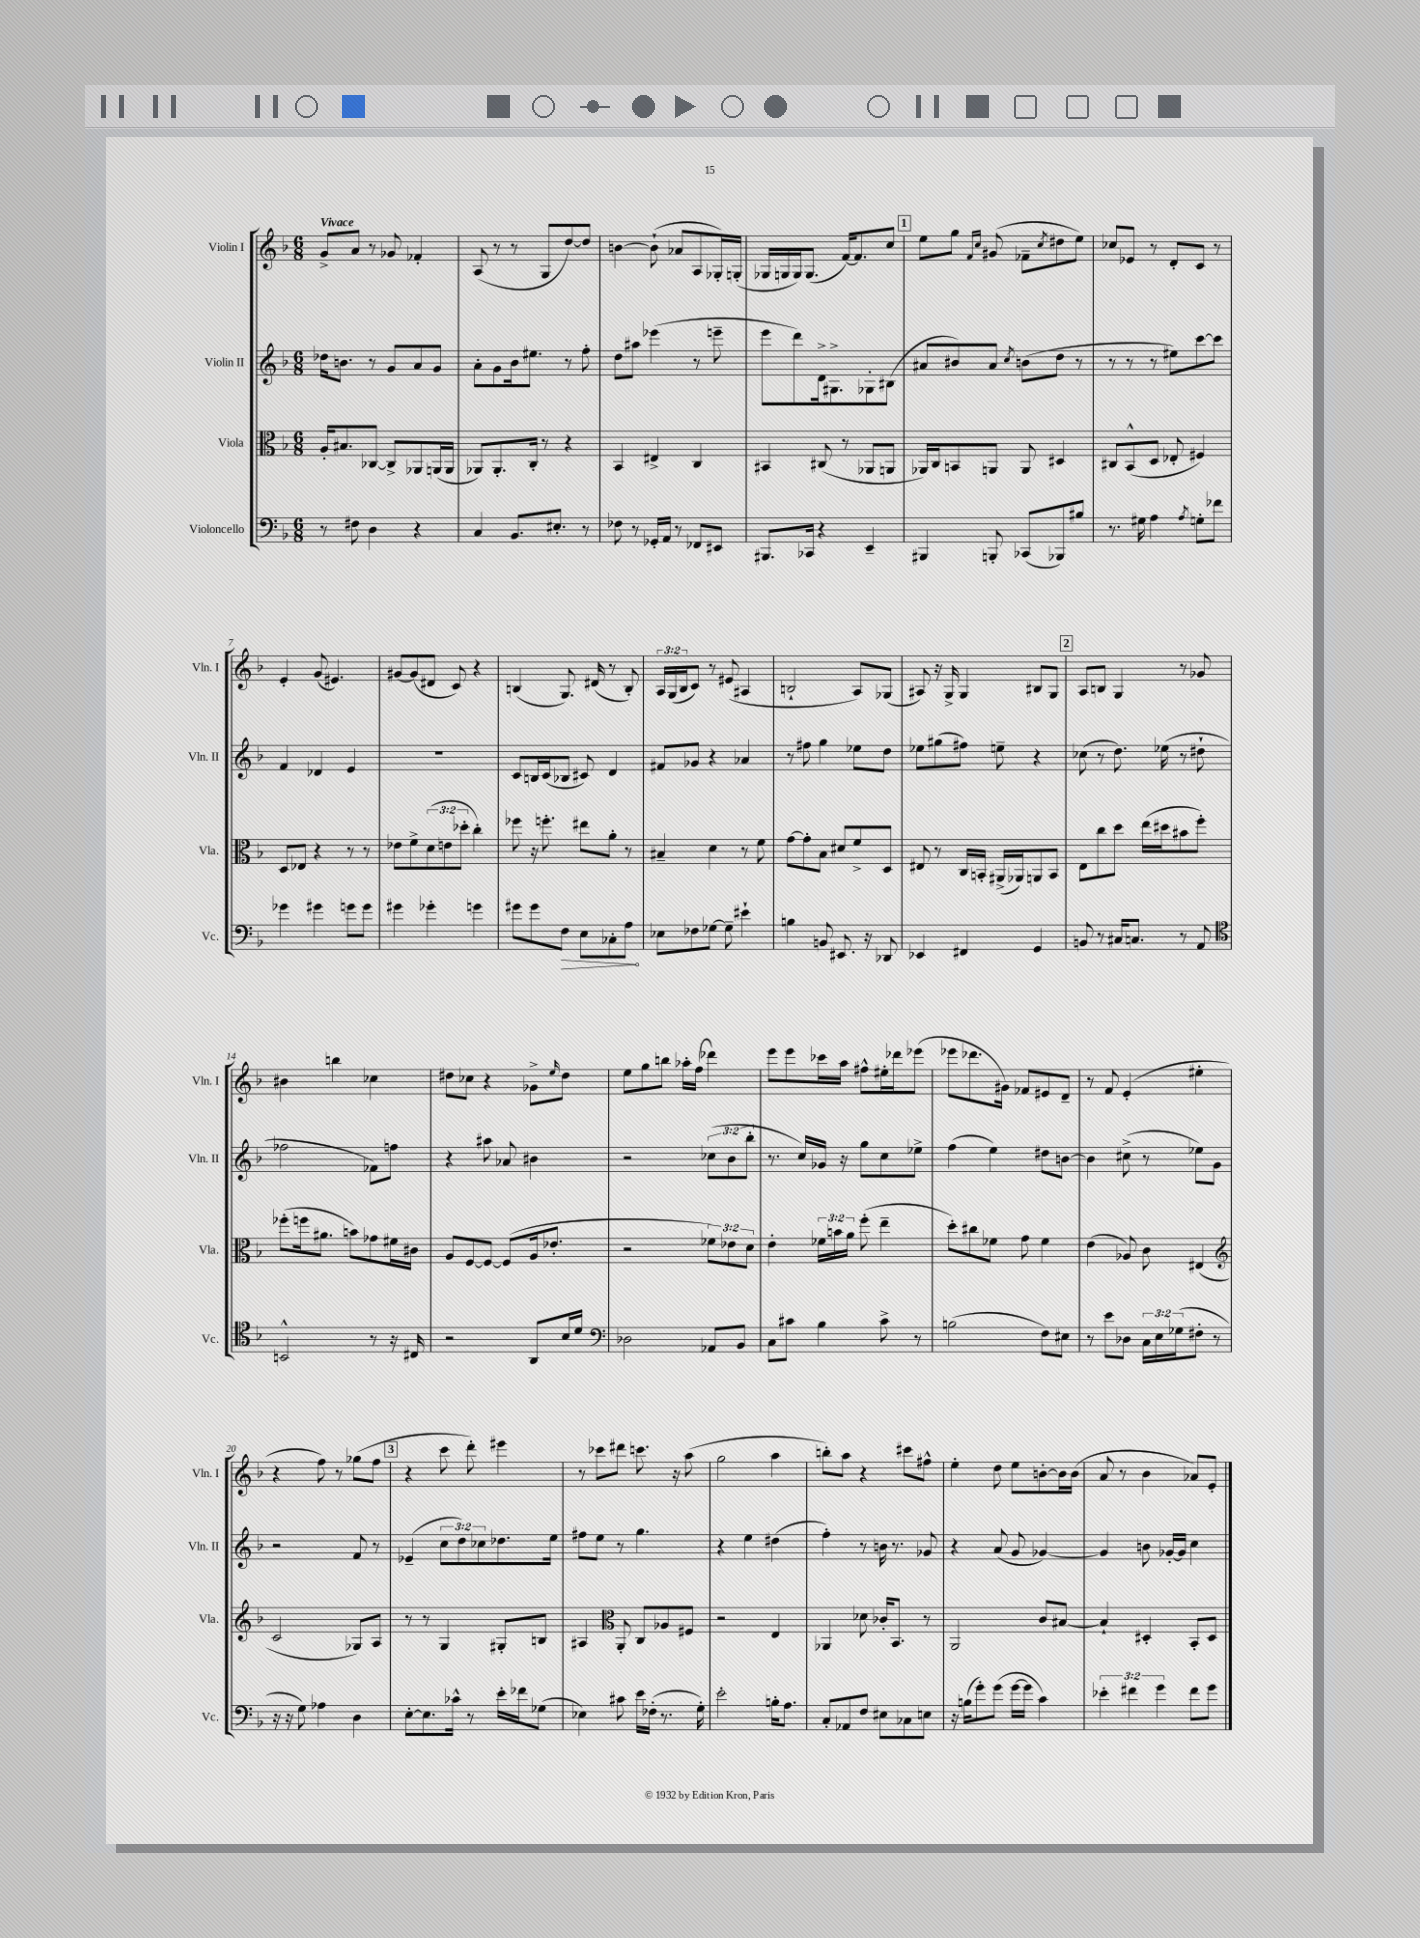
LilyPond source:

<<
\new StaffGroup <<
\new Staff = "s0" \with { instrumentName = "Violin I" shortInstrumentName = "Vln. I" } {
    \clef treble \key f \major \numericTimeSignature \time 6/8 \override Staff.TupletNumber.text = #tuplet-number::calc-fraction-text \tempo "Vivace"
    g'8-> a'8 r8 ges'8 fes'4-. |
    a8( r8 r8 g8 d''8~) d''8 |
    b'4~ b'8-!( aes'8 a8 ges16-.) g16-.( |
    ges16 g16 g16) g8.( f'16~) f'8. c''8 |
    \mark \markup { \box "1" } e''8 g''8 \grace { f'16 c''16 } gis'8( fes'8-- \acciaccatura { c''8 } dis''8 e''8) |
    ces''8 ees'8 r8 d'8-. c'8 r8 |
    e'4-. g'8( eis'4.) |
    gis'8~ gis'8( dis'8 c'8) r4 |
    b4( g8.) dis'16( r8 b8-.) |
    \tuplet 3/2 { a16 g16( bes16 } c'8) r8 eis'8( ais4 |
    b2-! a8) ges8( |
    ais8) r16 g16-> g4 bis8 g8 |
    \mark \markup { \box "2" } a8 b8 g4 r8 ges'8 |
    bis'4 b''4 ces''4 |
    dis''8 ces''8 r4 ges'8-> \grace { e''16 } dis''8 |
    e''8 g''8 b''8 aes''16-. f''16( des'''4) |
    e'''8 e'''8 ces'''16 a''16 fis''8-^ eis''16-. des'''16 ees'''8( |
    ees'''8 des'''8. gis'16) fes'8 eis'8 d'8-- |
    r8 f'8 e'4-.( eis''4-. |
    r4 f''8) r8 ges''8( f''8 |
    \mark \markup { \box "3" } r4 c'''8 d'''8-.) eis'''4 |
    r8 ces'''8 dis'''8 c'''8. r16 a''8( |
    g''2 a''4 |
    b''8-.) a''8 r4 cis'''8 fis''8-^ |
    e''4-. d''8 e''8 b'8~-. b'16 b'16( |
    a'8 r8 bes'4 aes'8) e'8-. \bar "|." |
}
\new Staff = "s1" \with { instrumentName = "Violin II" shortInstrumentName = "Vln. II" } {
    \clef treble \key f \major \numericTimeSignature \time 6/8 \override Staff.TupletNumber.text = #tuplet-number::calc-fraction-text
    des''16 b'8. r8 g'8 a'8 g'8 |
    a'8-. g'8 bes'16 eis''8. r8 f''8-. |
    d''8 ais''8 ees'''4( r8 e'''8-- |
    e'''8 d'''8) d'16-> gis8.-> ges8-. bis8( |
    \mark \markup { \box "1" } ais'8 bis'8) ais'8 \acciaccatura { c''8 } b'8( d''8 r8 |
    r8 r8 r8 eis''8) c'''8~ c'''8 |
    f'4 des'4 e'4 |
    R2. |
    c'8 b16 c'16( bes8 cis'8) d'4 |
    fis'8 ges'8 r4 aes'4 |
    r8 fis''8 g''4 ees''8 d''8 |
    ees''8 gis''8( fis''8) e''8-- r4 |
    \mark \markup { \box "2" } ces''8( r8 d''8.) ees''16( r8 dis''8-! |
    fes''2 fes'8) f''8 |
    r4 ais''8 aes'8 bis'4 |
    r2 \tuplet 3/2 { ces''8( bes'8 bes''8-. } |
    r8. c''16) ges'16 r16 g''8 c''8 ees''8-> |
    f''4( e''4) dis''8 b'8~ |
    b'4 cis''8->( r8 ees''8) g'8 |
    r2 f'8 r8 |
    \mark \markup { \box "3" } ees'4--( \tuplet 3/2 { c''8 d''8) ces''8 } des''8. e''16 |
    fis''8 e''8 r8 g''4. |
    r4 e''4 dis''4( |
    f''4-.) r8 b'16 r8. ges'8 |
    r4 a'8( g'8 ges'4~) |
    ges'4 b'8 ges'16~-. ges'16 c''4 \bar "|." |
}
\new Staff = "s2" \with { instrumentName = "Viola" shortInstrumentName = "Vla." } {
    \clef alto \key f \major \numericTimeSignature \time 6/8 \override Staff.TupletNumber.text = #tuplet-number::calc-fraction-text
    a16-. bis8. ces8~ ces8-> aes,8 a,16( a,16 |
    aes,8) aes,8.-. c16-. r8 r4 |
    bes,4 eis4-> c4 |
    bis,4 cis8( r8 aes,8 a,8 |
    \mark \markup { \box "1" } aes,16) c16 b,8 a,8 a,8 dis4 |
    cis8 bes,8-^( d8 ees8-. fis4) |
    d8 ees8 r4 r8 r8 |
    ees'8 f'8-> \tuplet 3/2 { d'8( e'8 des''8-. } c''4-.) |
    fes''8 r16 f''8.-. eis''8 a'8-. r8 |
    bis4-- d'4 r8 f'8 |
    g'8~ g'8-. bes8 dis'8 f'8-> d8 |
    eis8 r8 c16 b,16-. ais,16->( aes,16) a,8 b,8 |
    \mark \markup { \box "2" } e8 c''8 d''8 e''16( dis''16 bis'8 f''8-.) |
    fes''8-.( f''16 ais'8. b'8) ges'8 fis'16 cis'16 |
    a8 f8~ f8~ f8( a16 ees'8.-. |
    r2 \tuplet 3/2 { fes'8) ees'8 d'8 } |
    e'4-. \tuplet 3/2 { fes'16 b'16 a'16 } f''8-.( e''4-- |
    d''8-.) cis''8 fes'8 g'8 fes'4 |
    e'4( aes8) c'8 eis4( |
    \clef treble c'2 ges8) a8 |
    \mark \markup { \box "3" } r8 r8 g4 gis8-. b8 |
    ais4 \clef alto a,8-. c8 aes8 fis8 |
    r2 e4 |
    aes,4 des'8 ces'16-. bes,8. r8 |
    a,2 c'8 bis8~ |
    bis4-! dis4-. bes,8-. dis8 \bar "|." |
}
\new Staff = "s3" \with { instrumentName = "Violoncello" shortInstrumentName = "Vc." } {
    \clef bass \key f \major \numericTimeSignature \time 6/8 \override Staff.TupletNumber.text = #tuplet-number::calc-fraction-text
    r8 fis8 d4 r4 |
    c4 bes,8. eis8.-. r8 |
    fes8 r8 ges,16-. a,16 r8 fes,8 eis,8 |
    bis,,8. ces,16 r4 e,4-- |
    \mark \markup { \box "1" } bis,,4 b,,8-. ces,8( bes,,8) bis8 |
    r8. gis16 a4 \acciaccatura { a8 } g8-. fes'8 |
    ges'4 gis'4 g'8 g'8 |
    gis'4 ges'4-. g'4 |
    gis'8 gis'8 \once \override Hairpin.circled-tip = ##t f8\> e8 ces8-. a8\! |
    ees8 fes8 ges8~ ges8-- eis'4-! |
    b4 b,8 eis,8. r16 des,8 |
    ees,4 fis,4 g,4 |
    \mark \markup { \box "2" } b,8 r8 cis16 c8. r8 a,8 |
    \clef tenor b,2-^ r8 r16 cis16 |
    r2 a,8 bes16 d'16 |
    \clef bass des2 aes,8 bes,8 |
    c8 cis'8 bes4 cis'8-> r8 |
    b2( f8) eis8 |
    r8 e'8 des8 \tuplet 3/2 { c16 e16 ges16( } fis8-. r8 |
    r16 r16 g8) aes4 d4 |
    \mark \markup { \box "3" } e8~-. e8. ces'16-^ r8 e'16-. fes'16 ges8( |
    ees4) cis'8 e'16 fes16-.( r8. g16-.) |
    e'2-. b16-. a8. |
    c8-. aes,8 f8 eis8 ces8 e8 |
    r16 b16( g'8-.) g'8( g'16~ g'16 c'4) |
    \tuplet 3/2 { ees'4-. fis'4 g'4 } fis'8 g'8 \bar "|." |
}
>>
>>
